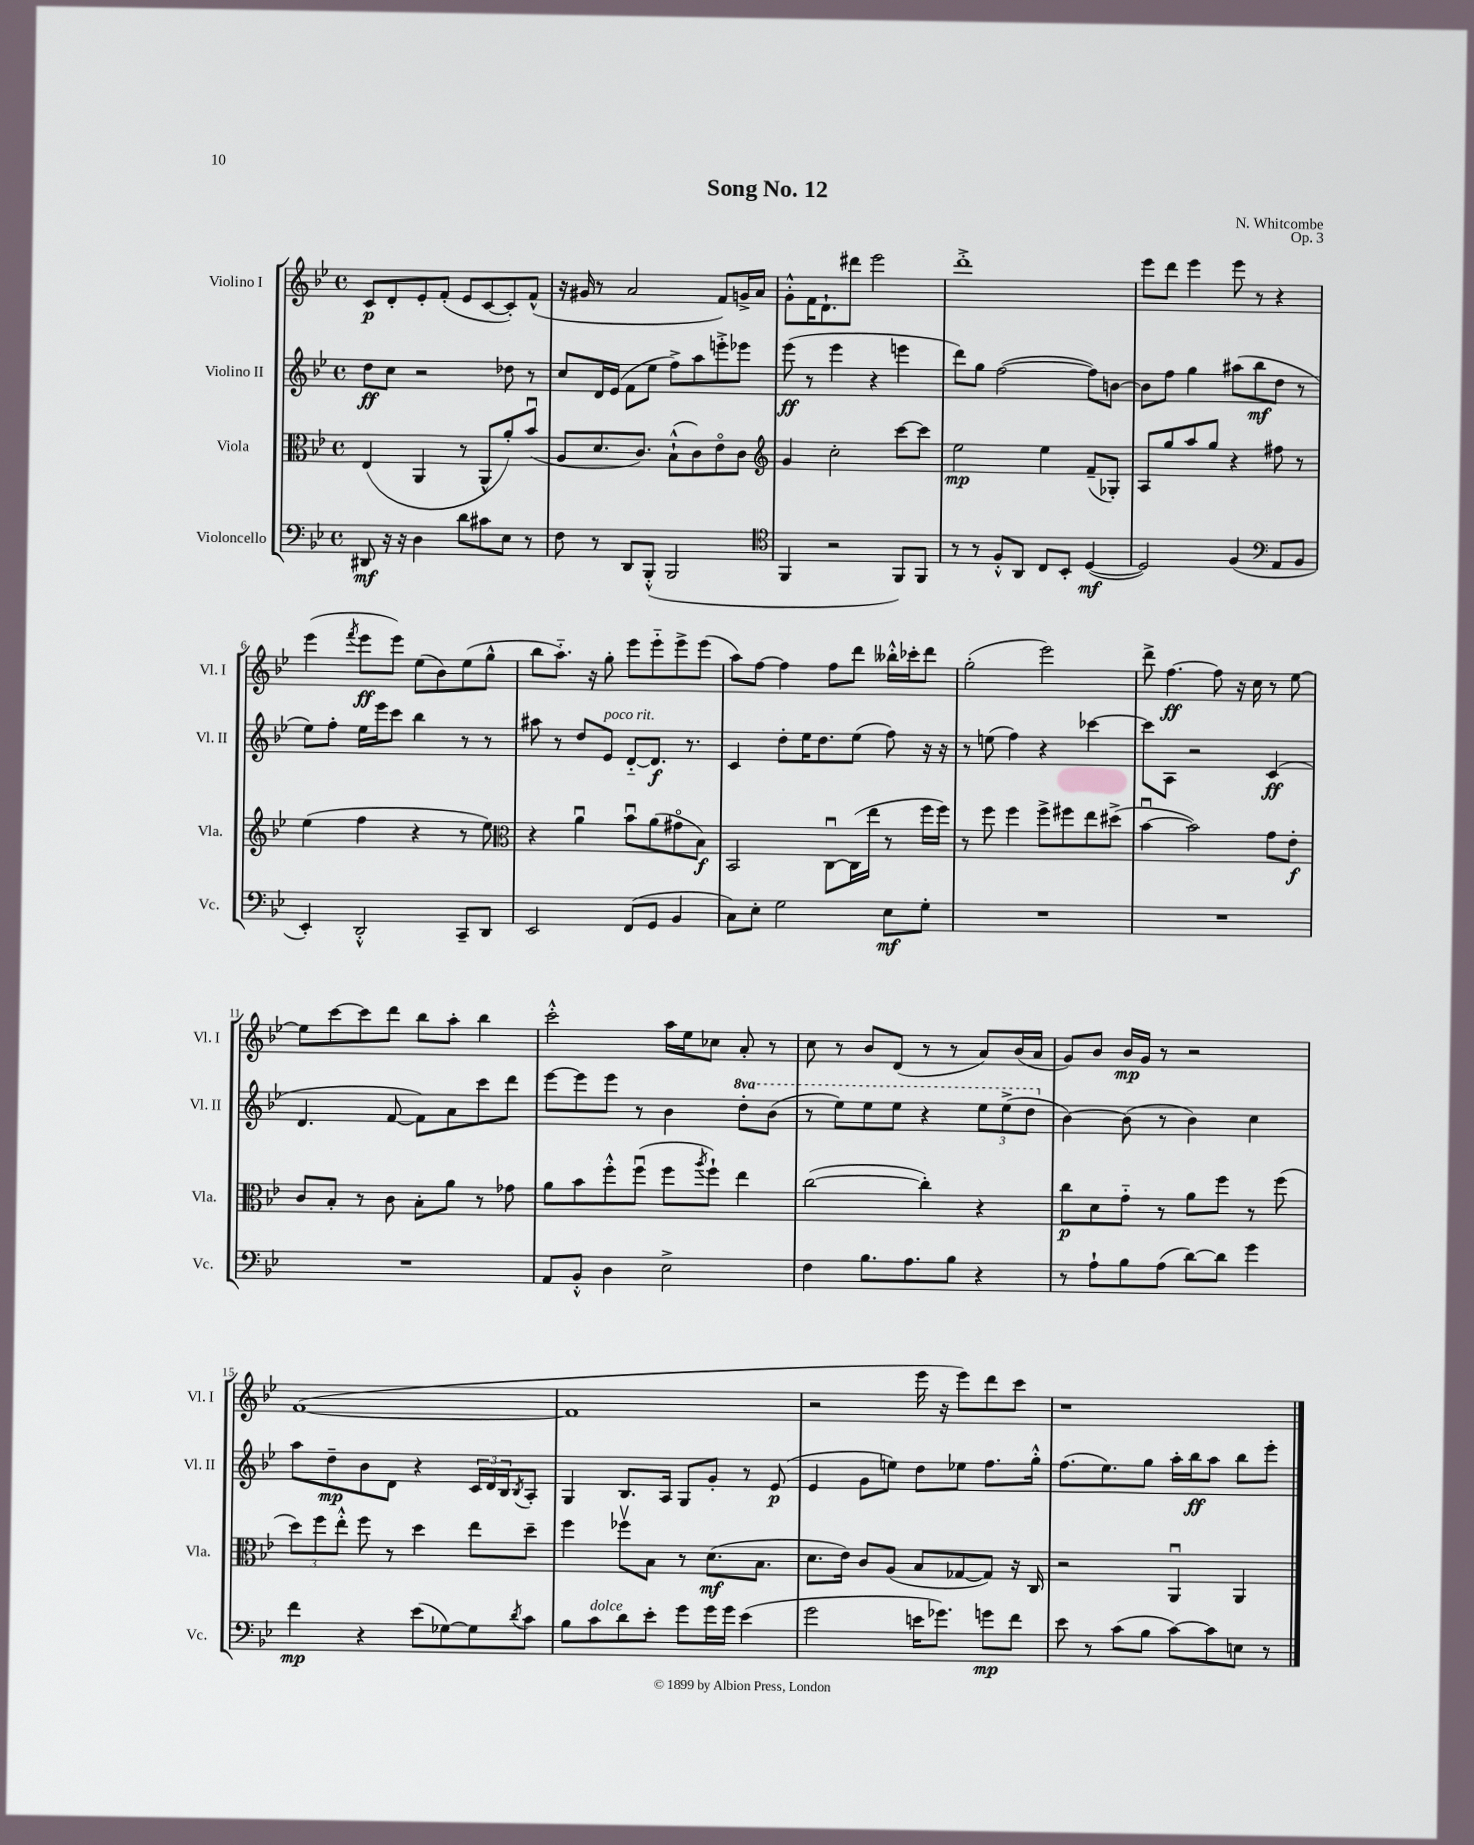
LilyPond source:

\header { title = "Song No. 12" composer = "N. Whitcombe" opus = "Op. 3" }
<<
\new StaffGroup <<
\new Staff = "s0" \with { instrumentName = "Violino I" shortInstrumentName = "Vl. I" } {
    \clef treble \key bes \major \defaultTimeSignature \time 4/4
    c'8\p d'8-. ees'8-. f'8-.( ees'8 c'8~ c'8-.) f'8-^( |
    r16 gis'16 r8 a'2 f'8) g'16-> a'16 |
    g'8-.-^ f'16 d'8.-! dis'''8 ees'''2 |
    d'''1-.-> |
    ees'''8 d'''8 ees'''4 ees'''8 r8 r4 |
    ees'''4( \acciaccatura { f'''8 } ees'''8\ff ees'''8) ees''8( bes'8) ees''8( g''8-^ |
    bes''8 a''8.-_) r16 g''8-. ees'''8 ees'''8-_ ees'''8-> ees'''8( |
    a''8) f''8~ f''4 f''8 d'''8 beses''16-.-^ ces'''16-. d'''8 |
    g''2-.( ees'''2) |
    d'''8-> f''4.~\ff f''8 r16 c''16 r8 ees''8~ |
    ees''8 c'''8~ c'''8 d'''8 bes''8 a''8-. bes''4 |
    c'''2-.-^ a''16 ees''16 ces''8 a'8-. r8 |
    c''8 r8 bes'8 d'8( r8 r8 a'8) bes'16( a'16 |
    g'8) bes'8 bes'16\mp g'16 r8 r2 |
    f'1~( |
    f'1 |
    r2 ees'''16 r16 ees'''8) d'''8 c'''8 |
    r1 \bar "|." |
}
\new Staff = "s1" \with { instrumentName = "Violino II" shortInstrumentName = "Vl. II" } {
    \clef treble \key bes \major \defaultTimeSignature \time 4/4 \set Staff.ottavationMarkups = #ottavation-simple-ordinals
    d''8\ff c''8 r2 des''8 r8 |
    c''8 d'16 ees'16( f'8 ees''8 f''8->) a''8 e'''8-.-> ees'''8 |
    ees'''8\ff( r8 ees'''4 r4 e'''4 |
    d'''8) g''8 f''2~( f''8) b'8~ |
    b'8 f''8 g''4 ais''8( bes''8\mf d''8 r8 |
    ees''8) f''8-. ees''16 ees'''16 c'''8 bes''4 r8 r8 |
    ais''8 r8 d''8 ees'8^\markup { \italic "poco rit." } d'8~-_ d'8.\f r8. |
    c'4 d''8-. ees''16 d''8. ees''8( f''8) r16 r16 |
    r8 e''8( f''4) r4 ces'''4~ |
    ces'''8 a8 r2 c'4\ff( |
    d'4. f'8~ f'8) a'8 c'''8 d'''8 |
    ees'''8~ ees'''8 ees'''8 r8 bes'4 \ottava #1 d'''8-. bes''8( |
    r8 ees'''8) ees'''8 ees'''8 r4 \tuplet 3/2 { ees'''8 ees'''8->( d'''8 \ottava #0 } |
    bes'4~) bes'8( r8 bes'4) c''4 |
    a''8 d''8--\mp bes'8 d'8 r4 \tuplet 3/2 { c'16 d'16 bes16 } \acciaccatura { bes8 } a8-. |
    g4 bes8. a16 g8 g'8-. r8 ees'8\p( |
    ees'4 g'8 e''8) d''8 ees''8 f''8. g''16-.-^ |
    f''8.( ees''8.) g''8 a''16-. bes''16\ff a''8 bes''8 ees'''8-. \bar "|." |
}
\new Staff = "s2" \with { instrumentName = "Viola" shortInstrumentName = "Vla." } {
    \clef alto \key bes \major \defaultTimeSignature \time 4/4
    ees4( a,4 r8 a,8-^ a'8-.) bes'8\downbow( |
    a8 d'8. c'8.) bes8-!-^( c'8) ees'8\flageolet c'8 |
    \clef treble g'4 c''2-. c'''8~ c'''8 |
    ees''2\mp ees''4 f'8--( ges8-.) |
    a8 g''8 a''8 g''8 r4 fis''8 r8 |
    ees''4( f''4 r4 r8 ees''8) |
    \clef alto r4 a'4\downbow bes'8\downbow a'8( gis'8\flageolet bes8\f) |
    bes,2 c8~\downbow c16( ees''16 r8 f''16 f''16) |
    r8 f''8 f''4 f''8-> fis''8 ees''8 dis''8->( |
    bes'4~\downbow bes'2) g'8 ees'8-.\f |
    c'8 bes8-. r8 c'8 bes8-. a'8 r8 ges'8 |
    a'8 bes'8 f''8-.-^ f''8\downbow( f''8 \acciaccatura { a''8 } f''8-!) ees''4 |
    c''2~( c''4-.) r4 |
    c''8\p d'8 g'8-_ r8 a'8 f''8 r8 f''8( |
    \tuplet 3/2 { d''8) f''8 ees''8-.-^ } f''8 r8 d''4 ees''8 d''8-- |
    f''4 fes''8\upbow bes8 r8 d'8.\mf( bes8. |
    d'8. ees'16) c'8 a8( bes8 ges8~ ges8) r16 c16 |
    r2 a,4\downbow a,4 \bar "|." |
}
\new Staff = "s3" \with { instrumentName = "Violoncello" shortInstrumentName = "Vc." } {
    \clef bass \key bes \major \defaultTimeSignature \time 4/4
    dis,8\mf r16 r16 d4 d'8 cis'8 ees8 r8 |
    f8 r8 d,8 bes,,8-.-^( bes,,2 |
    \clef tenor f,4 r2 f,8) f,8 |
    r8 r8 f8-.-^ a,8 c8 bes,8-. d4~\mf( |
    d2) f4( \clef bass a,8 bes,8 |
    ees,4-.) d,2-.-^ c,8-- d,8 |
    ees,2 f,8( g,8 bes,4 |
    c8) ees8-. g2 ees8\mf g8-. |
    R1 |
    R1 |
    R1 |
    a,8 bes,8-.-^ d4 ees2-> |
    f4 bes8. a8. bes8 r4 |
    r8 a8-! bes8 a8( d'8~) d'8 g'4 |
    f'4\mp r4 ees'8( ges8~) ges8 \acciaccatura { d'8 } c'8 |
    bes8 c'8^\markup { \italic "dolce" } d'8 ees'8-. g'8 g'16 g'16 ees'4( |
    g'2 e'16 ges'8.) g'8\mp f'8 |
    ees'8 r8 c'8( bes8 c'8~) c'8 e8 r8 \bar "|." |
}
>>
>>
